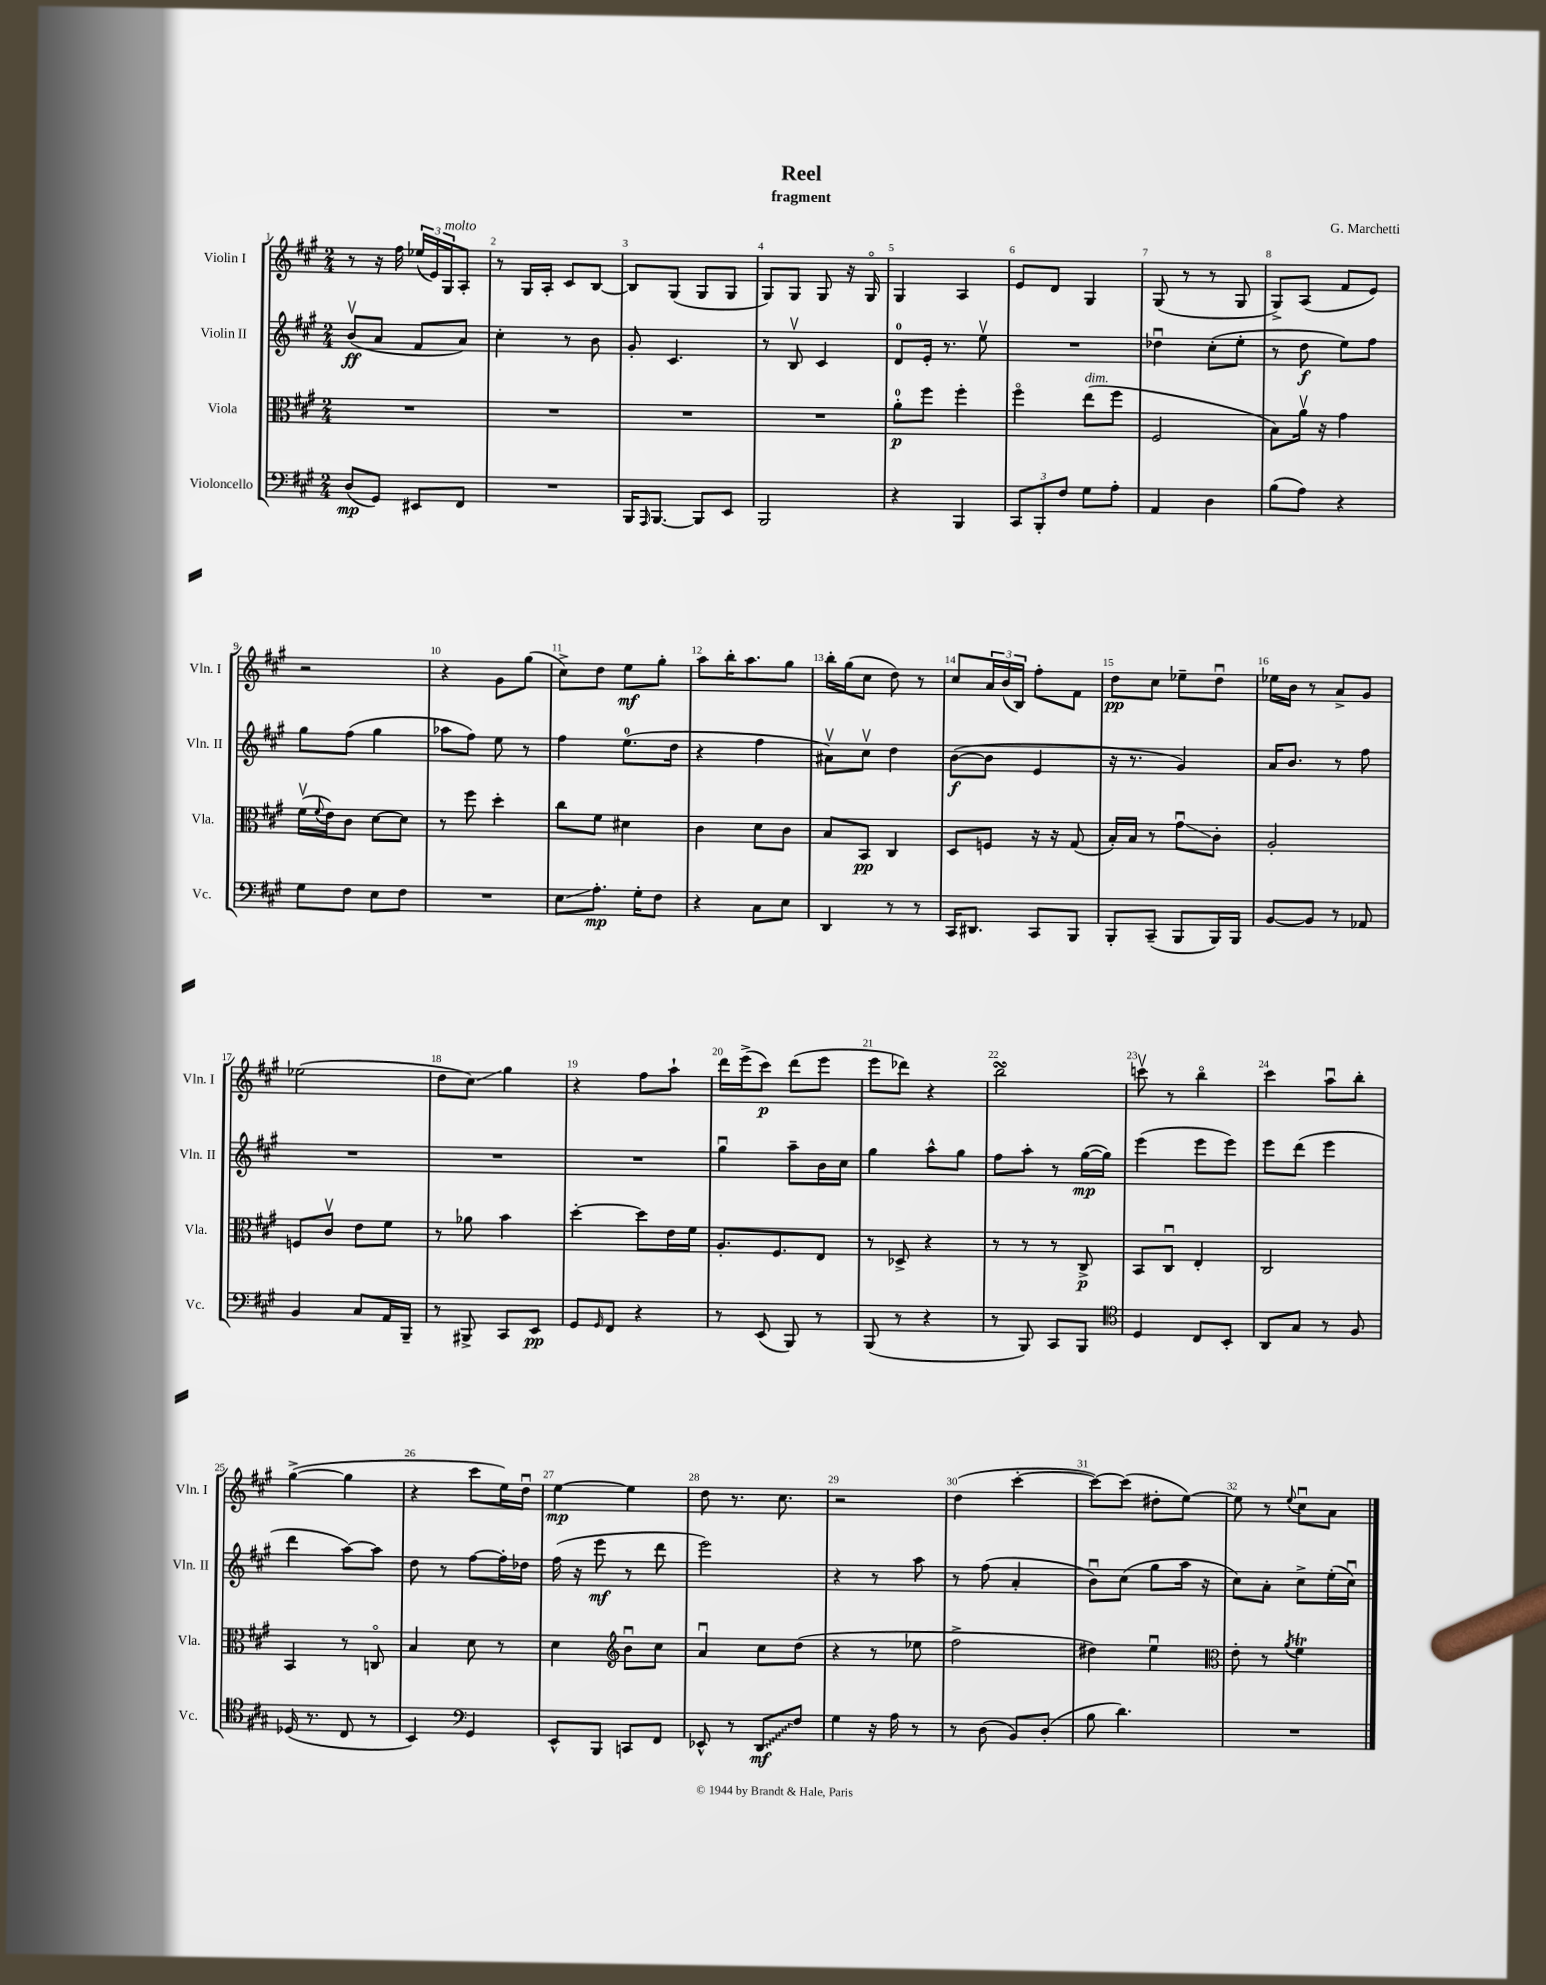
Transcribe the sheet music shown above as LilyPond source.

\header { title = "Reel" composer = "G. Marchetti" subtitle = "fragment" }
<<
\new StaffGroup <<
\new Staff = "s0" \with { instrumentName = "Violin I" shortInstrumentName = "Vln. I" } {
    \clef treble \key a \major \numericTimeSignature \time 2/4
    r8 r16 fis''16 \tuplet 3/2 { ees''16( e'16) gis16^\markup { \italic "molto" } } a8-. |
    r8 gis16 a16-. cis'8 b8~ |
    b8 gis8( gis8 gis8 |
    gis8) gis8 gis8 r16 gis16\flageolet |
    gis4 a4 |
    e'8 d'8 gis4 |
    gis8( r8 r8 gis8 |
    gis8->) a8( fis'8 e'8) |
    r2 |
    r4 gis'8 gis''8( |
    cis''8->) d''8 e''8\mf gis''8-. |
    a''8 b''16-. a''8. gis''8 |
    b''16-. gis''16( cis''8 d''8) r8 |
    cis''8 \tuplet 3/2 { a'16 b'16( b16) } fis''8-. fis'8 |
    d''8\pp cis''8 ees''8-- d''8\downbow |
    ees''16 b'16 r8 a'8-> gis'8 |
    ees''2( |
    d''8 cis''8\glissando) gis''4 |
    r4 fis''8 a''8-! |
    d'''16 e'''16->( cis'''8\p) d'''8( e'''8 |
    e'''8 des'''8) r4 |
    b''2\turn |
    c'''8\upbow r8 b''4\flageolet |
    cis'''4 a''8\downbow b''8-. |
    gis''4~->( gis''4 |
    r4 cis'''8 e''16) d''16\downbow |
    e''4~\mp e''4 |
    d''8 r8. cis''8. |
    r2 |
    d''4( cis'''4~-. |
    cis'''8~) cis'''8( dis''8-. e''8~) |
    e''8 r8 \appoggiatura { e''8 } cis''8\downbow a'8 \bar "|." |
}
\new Staff = "s1" \with { instrumentName = "Violin II" shortInstrumentName = "Vln. II" } {
    \clef treble \key a \major \numericTimeSignature \time 2/4
    b'8\upbow\ff( a'8 fis'8 a'8) |
    cis''4-. r8 b'8 |
    gis'8-. cis'4. |
    r8 b8\upbow cis'4 |
    d'8-0 e'16-. r8. e''8\upbow |
    R2 |
    des''4\downbow cis''8-.( e''8-. |
    r8 d''8\f e''8) fis''8 |
    gis''8 fis''8( gis''4 |
    aes''8 fis''8) e''8 r8 |
    fis''4 e''8.-0( d''16 |
    r4 fis''4 |
    ais'8\upbow) cis''8\upbow d''4 |
    b'8~\f( b'8 e'4 |
    r16 r8. gis'4) |
    a'16 b'8. r8 fis''8 |
    R2 |
    R2 |
    R2 |
    gis''4\downbow a''8-- b'16 cis''16 |
    gis''4 a''8-^ gis''8 |
    fis''8 a''8-. r8 gis''16~\mp( gis''16) |
    e'''4( e'''8 e'''8) |
    e'''8 d'''8( e'''4 |
    d'''4 a''8~) a''8 |
    d''8 r8 fis''8~ fis''16-. des''16 |
    fis''16( r16 e'''8\mf r8 d'''8 |
    e'''2) |
    r4 r8 a''8 |
    r8 fis''8( a'4-. |
    b'8\downbow) cis''8( gis''8 a''16 r16 |
    cis''8) a'8-. cis''8-> e''16-.( cis''16\downbow) \bar "|." |
}
\new Staff = "s2" \with { instrumentName = "Viola" shortInstrumentName = "Vla." } {
    \clef alto \key a \major \numericTimeSignature \time 2/4
    R2 |
    R2 |
    R2 |
    R2 |
    a'8-0-.\p fis''8 fis''4-. |
    fis''4\flageolet e''8^\markup { \italic "dim." }( fis''8 |
    fis2 |
    b8) a'16\upbow r16 gis'4 |
    fis'16\upbow( \appoggiatura { fis'8 } e'16) cis'8 d'8~ d'8 |
    r8 fis''8 d''4-. |
    cis''8 fis'8 dis'4 |
    cis'4 d'8 cis'8 |
    b8 b,8\pp cis4 |
    d8 f8 r16 r16 gis8( |
    b16-.) b16 r8 gis'8\downbow\glissando cis'8-. |
    a2-. |
    f8 cis'8\upbow e'8 fis'8 |
    r8 aes'8 b'4 |
    d''4~-. d''8 e'16 fis'16 |
    a8.-. fis8. e8 |
    r8 des8-> r4 |
    r8 r8 r8 cis8->\p |
    b,8 cis8\downbow e4-. |
    cis2 |
    b,4 r8 c8\flageolet |
    b4 d'8 r8 |
    d'4 \clef treble b'8\downbow cis''8 |
    a'4\downbow cis''8 d''8( |
    r4 r8 ees''8 |
    fis''2-> |
    dis''4) e''4\downbow |
    \clef alto e'8-. r8 \acciaccatura { a'8 } fis'4\trill \bar "|." |
}
\new Staff = "s3" \with { instrumentName = "Violoncello" shortInstrumentName = "Vc." } {
    \clef bass \key a \major \numericTimeSignature \time 2/4
    d8\mp( gis,8) eis,8 fis,8 |
    R2 |
    b,,16 \grace { a,,16 } b,,8.~ b,,8 e,8 |
    b,,2 |
    r4 b,,4 |
    \tuplet 3/2 { cis,8 b,,8-. fis8 } gis8 a8-. |
    a,4 d4 |
    b8( a8) r4 |
    gis8 fis8 e8 fis8 |
    R2 |
    e8\glissando a8.-.\mp gis16-. fis8 |
    r4 cis8 e8 |
    d,4 r8 r8 |
    cis,16 dis,8. cis,8 b,,8 |
    b,,8-. cis,8--( b,,8 b,,16) b,,16 |
    b,8~ b,8 r8 aes,8 |
    b,4 cis8 a,16 b,,16-- |
    r8 bis,,8-> cis,8 e,8\pp |
    gis,8 \grace { gis,16 } fis,8 r4 |
    r8 e,8( b,,8) r8 |
    b,,8( r8 r4 |
    r8 b,,8) cis,8 b,,8 |
    \clef tenor d4 cis8 b,8-. |
    a,8 gis8 r8 fis8 |
    des16( r8. cis8 r8 |
    b,4) \clef bass gis,4 |
    e,8-^ b,,8 c,8 fis,8 |
    ees,8-^ r8 \once \override Glissando.style = #'zigzag d,8\glissando\mf fis8 |
    gis4 r16 a16 r8 |
    r8 d8( b,8) d8-.( |
    b8 d'4.) |
    R2 \bar "|." |
}
>>
>>
\layout { \context { \Score \override BarNumber.break-visibility = ##(#f #t #t) barNumberVisibility = #all-bar-numbers-visible } }
